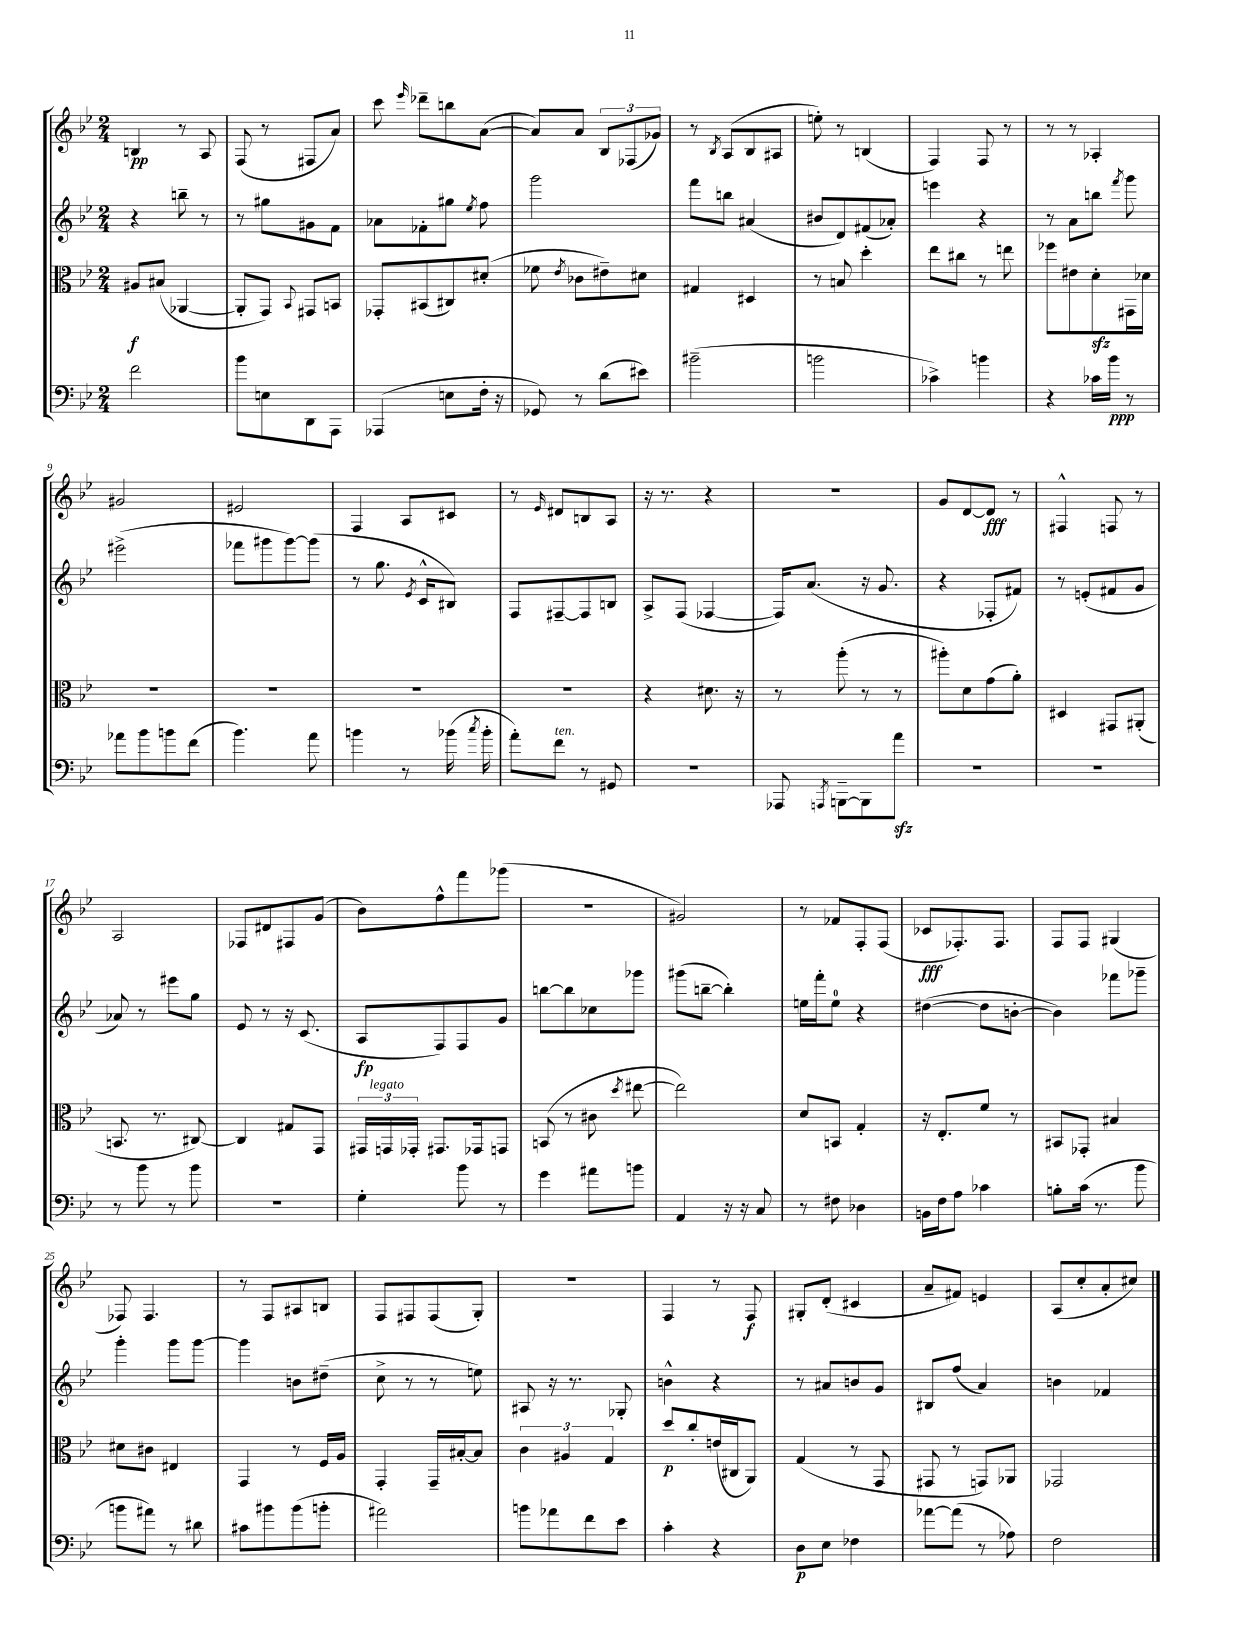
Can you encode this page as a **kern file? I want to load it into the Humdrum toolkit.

**kern	**dynam	**kern	**dynam	**kern	**dynam	**kern	**dynam
*part4	*part4	*part3	*part3	*part2	*part2	*part1	*part1
*staff4	*staff4	*staff3	*staff3	*staff2	*staff2	*staff1	*staff1
*clefF4	*	*clefC3	*	*clefG2	*	*clefG2	*
*k[b-e-]	*	*k[b-e-]	*	*k[b-e-]	*	*k[b-e-]	*
*M2/4	*	*M2/4	*	*M2/4	*	*M2/4	*
=1	=1	=1	=1	=1	=1	=1	=1
2f\	.	8A#X/L	f	4r	.	4Bn/	pp
.	.	(8B#X/J	.	.	.	.	.
.	.	[4AA-X/	.	8bbn~\	.	8r	.
.	.	.	.	8r	.	8A/	.
=2	=2	=2	=2	=2	=2	=2	=2
8b-\L	.	8AA-'/L]	.	8r	.	(8F/	.
8En\	.	8GG/J)	.	8gg#X\L	.	8r	.
.	.	8qqBB-/	.	.	.	.	.
8DD\	.	8GG#X/L	.	8g#X\	.	8F#X/L	.
8AAA\J	.	8BBn/J	.	8f\J	.	8a/J)	.
=3	=3	=3	=3	=3	=3	=3	=3
(4AAA-X/	.	8GG-X'/L	.	8a-X\L	.	8ccc\	.
.	.	.	.	.	.	16qqeee-/	.
.	.	(8BB#X/	.	8f-X'\	.	8ddd-X~\L	.
8En\L	.	8C#X/)	.	8gg#X\J	.	8bbn\	.
.	.	.	.	8qee-/	.	.	.
16F'\Jk	.	(8d#X'/J	.	8ff\	.	([8a\J	.
16r	.	.	.	.	.	.	.
=4	=4	=4	=4	=4	=4	=4	=4
8GG-X/)	.	8f-X\	.	2ggg\	.	8a/L])	.
.	.	8qe-/	.	.	.	.	.
8r	.	8c-X\L	.	.	.	8a/J	.
(8d\L	.	8e#X~\)	.	.	.	12B-/L	.
.	.	.	.	.	.	(12F-X/	.
8e#X\J)	.	8d#X\J	.	.	.	.	.
.	.	.	.	.	.	12g-X/J)	.
=5	=5	=5	=5	=5	=5	=5	=5
(2b#X~\	.	4G#X/	.	8fff\L	.	8r	.
.	.	.	.	.	.	8qB-/	.
.	.	.	.	8bbn\J	.	(8A/L	.
.	.	4D#X/	.	(4a#X/	.	8B-/	.
.	.	.	.	.	.	8A#X/J	.
=6	=6	=6	=6	=6	=6	=6	=6
2bn\	.	8r	.	8b#X/L	.	8een'\)	.
.	.	8Bn/	.	8d/)	.	8r	.
.	.	4dd'\	.	(8f#X/	.	(4Bn/	.
.	.	.	.	8a-X'/J)	.	.	.
=7	=7	=7	=7	=7	=7	=7	=7
4c-X^\)	.	8ee-\L	.	4eeen\	.	4F/)	.
.	.	8cc#X\J	.	.	.	.	.
4bn\	.	8r	.	4r	.	8F/	.
.	.	8een\	.	.	.	8r	.
=8	=8	=8	=8	=8	=8	=8	=8
4r	.	8ff-X\L	.	8r	.	8r	.
.	.	8e#X\	.	8a\L	.	8r	.
16c-X\LL	.	8dzz'\	.	8bbn\J	.	4A-X'/	.
16b-\JJ	ppp	.	.	.	.	.	.
.	.	.	.	8qfff/	.	.	.
8r	.	16GG#X\L	.	8ggg\	.	.	.
.	.	16d-X\JJ	.	.	.	.	.
!!LO:LB:g=z
=9	=9	=9	=9	=9	=9	=9	=9
8a-X\L	.	2r	.	(2eee#X^\	.	2g#X/	.
8b-\	.	.	.	.	.	.	.
8bn\	.	.	.	.	.	.	.
(8f\J	.	.	.	.	.	.	.
=10	=10	=10	=10	=10	=10	=10	=10
4.b-\)	.	2r	.	8fff-X\L	.	2e#X/	.
.	.	.	.	8ggg#X\	.	.	.
.	.	.	.	[8ggg#\)	.	.	.
8a\	.	.	.	(8ggg#\J]	.	.	.
=11	=11	=11	=11	=11	=11	=11	=11
4bn\	.	2r	.	8r	.	4F/	.
.	.	.	.	8.gg\	.	.	.
8r	.	.	.	.	.	8A/L	.
.	.	.	.	8qe-/	.	.	.
.	.	.	.	16c^^/KL	.	.	.
(16b-X\	.	.	.	8B#X/J)	.	8c#X/J	.
8qcc/	.	.	.	.	.	.	.
16b-'\	.	.	.	.	.	.	.
=12	=12	=12	=12	=12	=12	=12	=12
8a'\L)	.	2r	.	8F/L	.	8r	.
.	.	.	.	.	.	16qqe-/	.
!LO:TX:a:i:t=ten.	!	!	!	!	!	!	!
8f\J	.	.	.	[8F#X~/	.	8d#X/L	.
8r	.	.	.	8F#/]	.	8Bn/	.
8GG#X/	.	.	.	8Bn/J	.	8A/J	.
=13	=13	=13	=13	=13	=13	=13	=13
2r	.	4r	.	8A^/L	.	16r	.
.	.	.	.	.	.	8.r	.
.	.	.	.	(8F/J	.	.	.
.	.	8.d#X\	.	[4F-X/	.	4r	.
.	.	16r	.	.	.	.	.
=14	=14	=14	=14	=14	=14	=14	=14
8AAA-X/	.	8r	.	16F-/KL])	.	2r	.
.	.	.	.	(8.a/J	.	.	.
8qAAAn/	.	.	.	.	.	.	.
[8BBBn~\L	.	(8aa'\	.	.	.	.	.
8BBB\]	.	8r	.	16r	.	.	.
.	.	.	.	8.g/	.	.	.
8azz\J	.	8r	.	.	.	.	.
=15	=15	=15	=15	=15	=15	=15	=15
2r	.	8aa#X'\L)	.	4r	.	8g/L	.
.	.	8d\	.	.	.	[8d/	.
.	.	(8g\	.	8F-X'/L	.	8d/J]	fff
.	.	8a'\J)	.	8f#X/J)	.	8r	.
=16	=16	=16	=16	=16	=16	=16	=16
2r	.	4D#X/	.	8r	.	4F#X^^/	.
.	.	.	.	(8en'/L	.	.	.
.	.	8GG#X/L	.	8f#X/	.	8Fn/	.
.	.	(8AA#X'/J	.	8g/J	.	8r	.
!!LO:LB:g=z
=17	=17	=17	=17	=17	=17	=17	=17
8r	.	8.BBn/	.	8a-X/)	.	2A/	.
8b-\	.	.	.	8r	.	.	.
.	.	8.r	.	.	.	.	.
8r	.	.	.	8eee#X\L	.	.	.
8b-\	.	[8C#X/)	.	8gg\J	.	.	.
=18	=18	=18	=18	=18	=18	=18	=18
2r	.	4C#/]	.	8e-/	.	8F-X/L	.
.	.	.	.	8r	.	8d#X/	.
.	.	8G#X/L	.	16r	.	8F#X/	.
.	.	.	.	(8.c/	.	.	.
.	.	8GG/J	.	.	.	(8g/J	.
=19	=19	=19	=19	=19	=19	=19	=19
4G'\	.	24GG#X/LL	.	8A/L	fp	8b-\L)	.
!	!	!LO:TX:a:i:t=legato	!	!	!	!	!
.	.	24GGn/	.	.	.	.	.
.	.	24GG-X'/JJ	.	.	.	.	.
.	.	8.GG#X/L	.	8F/)	.	8ff^^\	.
8b-\	.	.	.	8F/	.	8fff\	.
.	.	16GG-X/k	.	.	.	.	.
8r	.	8GGn/J	.	8g/J	.	(8ggg-X\J	.
=20	=20	=20	=20	=20	=20	=20	=20
4g\	.	(8BBn/	.	[8bbn\L	.	2r	.
.	.	8r	.	8bb\]	.	.	.
8a#X\L	.	8c#X\	.	8cc-X\	.	.	.
.	.	8qdd/	.	.	.	.	.
8bn\J	.	[8ee#X\	.	8ggg-X\J	.	.	.
=21	=21	=21	=21	=21	=21	=21	=21
4AA/	.	2ee#\])	.	(8ggg#X\L	.	2g#X/)	.
.	.	.	.	[8bbn~\J	.	.	.
16r	.	.	.	4bb'\])	.	.	.
16r	.	.	.	.	.	.	.
8C/	.	.	.	.	.	.	.
=22	=22	=22	=22	=22	=22	=22	=22
8r	.	8d/L	.	16een\LL	.	8r	.
.	.	.	.	16fff'\J	.	.	.
8F#X\	.	8BBn/J	.	8ee\J	.	8f-X/L	.
4D-X\	.	4G'/	.	4r	.	8F'/	.
.	.	.	.	.	.	(8F/J	.
=23	=23	=23	=23	=23	=23	=23	=23
16BBn\LL	.	16r	.	([4dd#X\	.	8c-X/L	fff
16F\J	.	8.E-'/L	.	.	.	.	.
8A\J	.	.	.	.	.	8.F-X'/)	.
4c-X\	.	8f/J	.	8dd#\L]	.	.	.
.	.	.	.	.	.	8.F-/J	.
.	.	8r	.	[8bn'\J	.	.	.
=24	=24	=24	=24	=24	=24	=24	=24
8Bn'\L	.	8BB#X/L	.	4b\])	.	8F/L	.
(16c\Jk	.	8GG-X'/J	.	.	.	8F/J	.
8.r	.	.	.	.	.	.	.
.	.	4B#X/	.	8fff-X\L	.	(4G#X/	.
8b-\	.	.	.	8ggg-X~\J	.	.	.
!!LO:LB:g=z
=25	=25	=25	=25	=25	=25	=25	=25
8bn\L	.	8d#X\L	.	4ggg'\	.	8F-X/)	.
8a#X\J)	.	8c#X\J	.	.	.	4.F-/	.
8r	.	4E#X/	.	8ggg\L	.	.	.
8d#X\	.	.	.	[8ggg\J	.	.	.
=26	=26	=26	=26	=26	=26	=26	=26
8c#X\L	.	4GG/	.	4ggg\]	.	8r	.
8b#X\	.	.	.	.	.	8F/L	.
(8b#\	.	8r	.	8bn\L	.	8A#X/	.
8bn'\J	.	16F/LL	.	(8dd#X~\J	.	8Bn/J	.
.	.	16A/JJ	.	.	.	.	.
=27	=27	=27	=27	=27	=27	=27	=27
2a#X\)	.	4GG'/	.	8cc^\	.	8F/L	.
.	.	.	.	8r	.	8F#X/	.
.	.	16GG~/LL	.	8r	.	(8F#/	.
.	.	[16B#X'/J	.	.	.	.	.
.	.	8B#/J]	.	8een\)	.	8G'/J)	.
=28	=28	=28	=28	=28	=28	=28	=28
8bn\L	.	6c\	.	8A#X/	.	2r	.
8a-X\	.	.	.	16r	.	.	.
.	.	6A#X/	.	.	.	.	.
.	.	.	.	8.r	.	.	.
8f\	.	.	.	.	.	.	.
.	.	6G/	.	.	.	.	.
8e-\J	.	.	.	8G-X'/	.	.	.
=29	=29	=29	=29	=29	=29	=29	=29
4c'\	.	8dd/L	p	4bn^^\	.	4F/	.
.	.	8cc'/	.	.	.	.	.
4r	.	(16en/L	.	4r	.	8r	.
.	.	16C#X/J	.	.	.	.	.
.	.	8AA/J)	.	.	.	8F/	f
=30	=30	=30	=30	=30	=30	=30	=30
8D\L	p	(4G/	.	8r	.	8G#X'/L	.
8E-\J	.	.	.	8a#X/L	.	(8d'/J	.
4F-X\	.	8r	.	8bn/	.	4c#X/	.
.	.	8GG/	.	8g/J	.	.	.
=31	=31	=31	=31	=31	=31	=31	=31
[8a-X\L	.	8GG#X/	.	8B#X/L	.	8a~/L	.
(8a-\J]	.	8r	.	(8ff/J	.	8f#X/J)	.
8r	.	8GGn/L)	.	4a/)	.	4en/	.
8A-X\)	.	8AA-X/J	.	.	.	.	.
=32	=32	=32	=32	=32	=32	=32	=32
2F\	.	2GG-X/	.	4bn\	.	(8A/L	.
.	.	.	.	.	.	8cc'/	.
.	.	.	.	4f-X/	.	8a'/	.
.	.	.	.	.	.	8cc#X/J)	.
==	==	==	==	==	==	==	==
*-	*-	*-	*-	*-	*-	*-	*-
